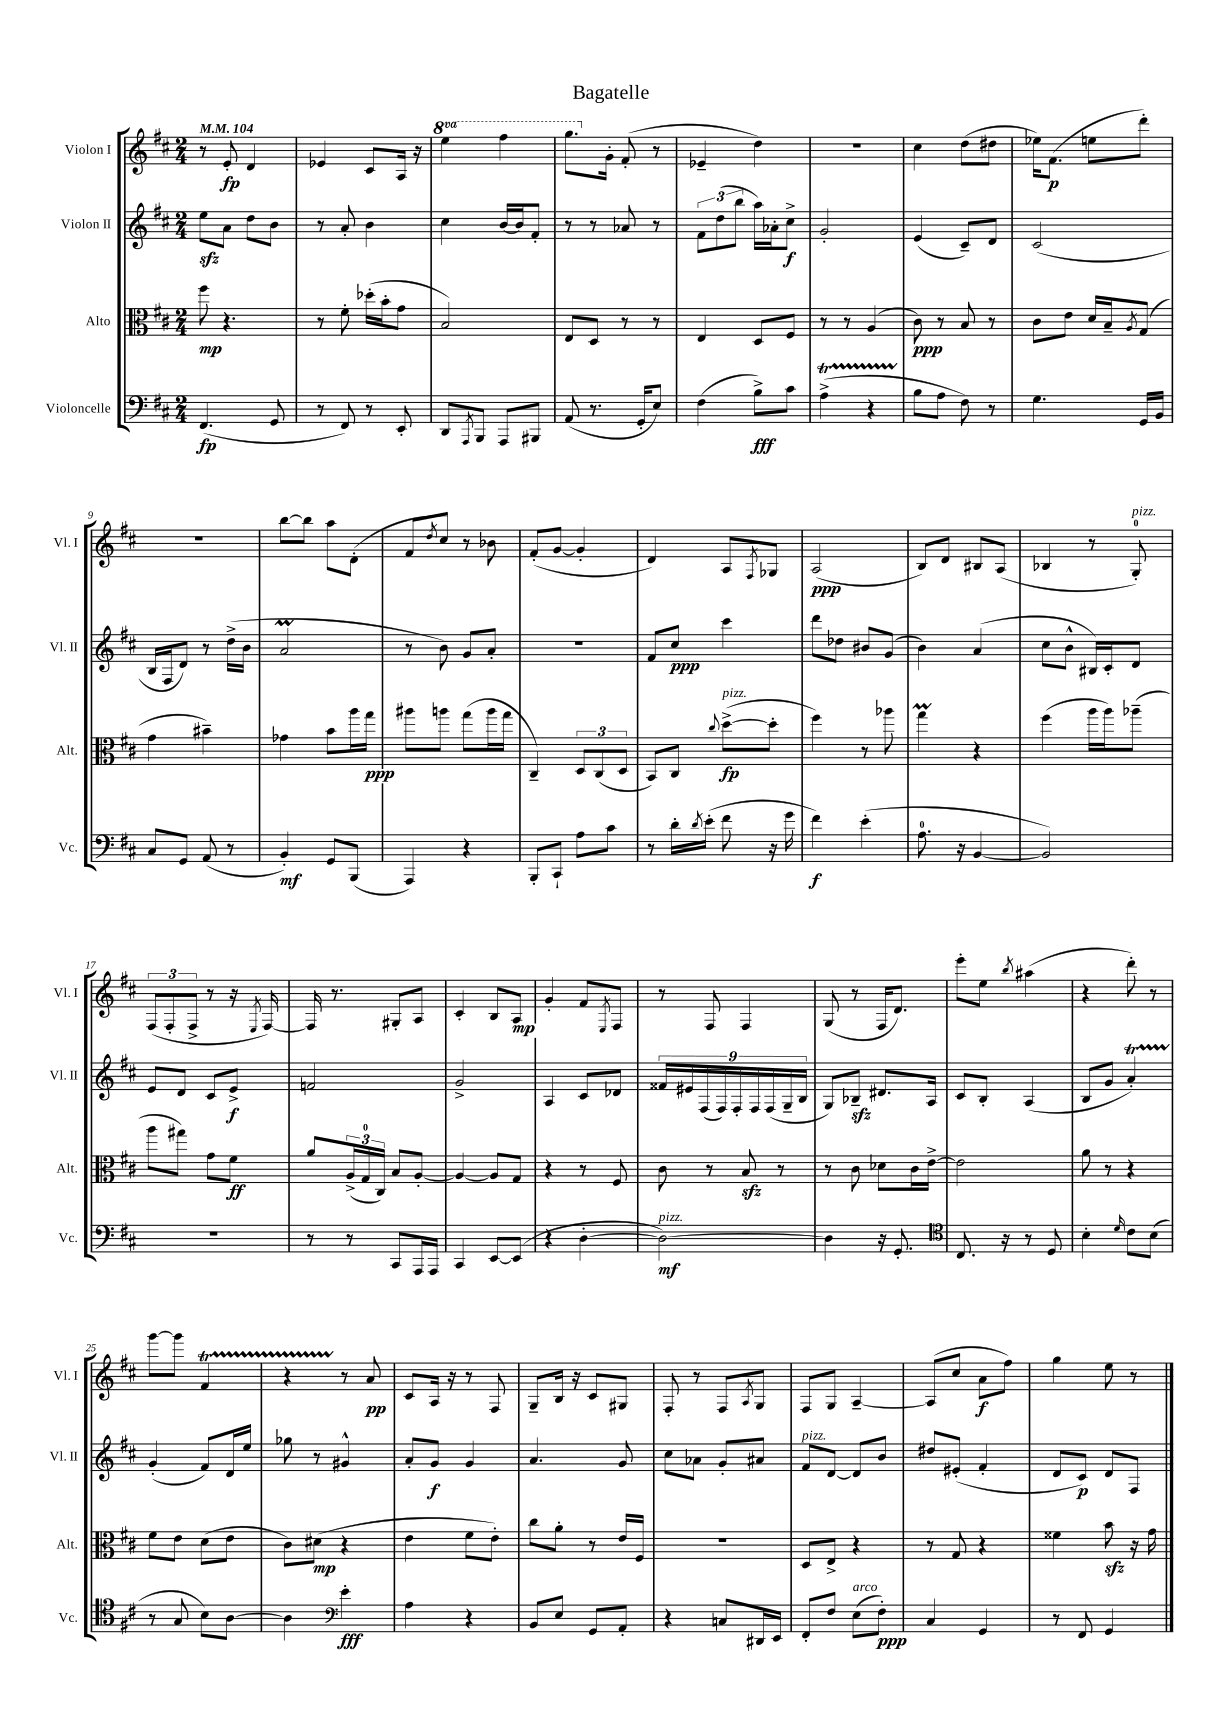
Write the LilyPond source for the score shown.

\header { title = "Bagatelle" }
<<
\new StaffGroup <<
\new Staff = "s0" \with { instrumentName = "Violon I" shortInstrumentName = "Vl. I" } {
    \clef treble \key d \major \numericTimeSignature \time 2/4 \set Staff.ottavationMarkups = #ottavation-simple-ordinals \tempo 4 = 104
    r8 e'8-.\fp d'4 |
    ees'4 cis'8 a16 r16 |
    \ottava #1 e'''4 fis'''4 |
    g'''8. \ottava #0 g'16-. fis'8-.( r8 |
    ees'4-- d''4) |
    R2 |
    cis''4 d''8( dis''8 |
    ees''16) fis'8.\p( e''8 d'''8-.) |
    R2 |
    b''8~ b''8 a''8 d'8-.( |
    fis'8 \acciaccatura { d''8 } cis''8) r8 bes'8 |
    fis'8-.( g'8~ g'4-. |
    d'4) a8 \acciaccatura { fis8 } ges8 |
    a2\ppp( |
    b8) d'8 bis8 a8( |
    bes4 r8 g8-0-.^\markup { \italic "pizz." }) |
    \tuplet 3/2 { fis8( fis8-. fis8-> } r8 r16 \acciaccatura { e8 } fis16~) |
    fis16 r8. gis8-. a8 |
    cis'4-. b8 a8\mp |
    g'4-. fis'8 \acciaccatura { e8 } fis8 |
    r8 fis8 fis4 |
    g8( r8 fis16 d'8.) |
    e'''8-. e''8 \acciaccatura { b''8 } ais''4( |
    r4 d'''8-.) r8 |
    g'''8~ g'''8 fis'4\startTrillSpan |
    r4 r8\stopTrillSpan a'8\pp |
    cis'8 a16 r16 r8 fis8 |
    g8-- b16 r16 cis'8 gis8 |
    fis8-. r8 fis8 \acciaccatura { a8 } g8 |
    fis8 g8 a4~-- |
    a8( cis''8 a'8\f fis''8) |
    g''4 e''8 r8 \bar "|." |
}
\new Staff = "s1" \with { instrumentName = "Violon II" shortInstrumentName = "Vl. II" } {
    \clef treble \key d \major \numericTimeSignature \time 2/4
    e''8\sfz a'8 d''8 b'8 |
    r8 a'8-. b'4 |
    cis''4 b'16~ b'16 fis'8-. |
    r8 r8 aes'8 r8 |
    \tuplet 3/2 { fis'8 d''8( b''8 } a''16) aes'16-. cis''8->\f |
    g'2-. |
    e'4( cis'8--) d'8 |
    cis'2( |
    b16 fis16 d'8) r8 d''16->( b'16 |
    a'2\prall |
    r8 b'8) g'8 a'8-. |
    R2 |
    fis'8 cis''8\ppp cis'''4 |
    d'''8 des''8 bis'8 g'8( |
    b'4) a'4( |
    cis''8 b'8-^ bis16) cis'16-. d'8 |
    e'8 d'8 cis'8 e'8->\f |
    f'2 |
    g'2-> |
    a4 cis'8 des'8 |
    \tuplet 9/8 { fisis'16 eis'16 fis16( fis16) fis16-. fis16 fis16( g16-- b16 } |
    g8) bes8--\sfz dis'8. a16 |
    cis'8 b8-. a4( |
    b8 g'8 a'4-.\startTrillSpan) |
    g'4-.\stopTrillSpan( fis'8) d'16 e''16 |
    ges''8 r8 gis'4-^ |
    a'8-. g'8\f g'4 |
    a'4. g'8 |
    cis''8 aes'8 g'8-. ais'8 |
    fis'8^\markup { \italic "pizz." } d'8~ d'8 b'8 |
    dis''8 eis'8-.( fis'4-. |
    d'8 cis'8\p) d'8 fis8 \bar "|." |
}
\new Staff = "s2" \with { instrumentName = "Alto" shortInstrumentName = "Alt." } {
    \clef alto \key d \major \numericTimeSignature \time 2/4
    fis''8\mp r4. |
    r8 fis'8-. des''16-.( b'16-. g'8 |
    b2) |
    e8 d8 r8 r8 |
    e4 d8 fis8 |
    r8 r8 a4( |
    cis'8\ppp) r8 b8 r8 |
    cis'8 e'8 d'16 b16-- \acciaccatura { a8 } g8( |
    g'4 bis'4--) |
    ges'4 b'8 a''16 g''16\ppp |
    ais''8 a''8 g''8( a''16 g''16 |
    cis4--) \tuplet 3/2 { d8 cis8( d8 } |
    b,8) cis8 \appoggiatura { cis''8 } d''8~->\fp^\markup { \italic "pizz." }( d''8-. |
    fis''4) r8 aes''8 |
    g''4\prall r4 |
    fis''4( a''16 a''16) aes''8--( |
    a''8 gis''8) g'8 fis'8\ff |
    a'8 \tuplet 3/2 { a16->( g16-0 cis16) } b8 a8~-. |
    a4~ a8 g8 |
    r4 r8 fis8 |
    cis'8 r8 b8\sfz r8 |
    r8 cis'8 des'8 cis'16 e'16~-> |
    e'2 |
    a'8 r8 r4 |
    fis'8 e'8 d'8( e'8 |
    cis'8) dis'8\mp( r4 |
    e'4 fis'8 e'8-.) |
    cis''8 a'8-. r8 e'16 fis16 |
    R2 |
    d8 e8-> r4 |
    r8 g8 r4 |
    fisis'4 b'8\sfz r16 g'16 \bar "|." |
}
\new Staff = "s3" \with { instrumentName = "Violoncelle" shortInstrumentName = "Vc." } {
    \clef bass \key d \major \numericTimeSignature \time 2/4
    fis,4.\fp( g,8 |
    r8 fis,8) r8 e,8-. |
    d,8 \acciaccatura { a,,8 } b,,8 a,,8 bis,,8 |
    a,8( r8. g,16-. e8) |
    fis4( b8->\fff) cis'8 |
    a4->\startTrillSpan( r4 |
    b8\stopTrillSpan a8 fis8) r8 |
    g4. g,16 b,16 |
    cis8 g,8 a,8( r8 |
    b,4-.\mf) g,8 b,,8( |
    a,,4) r4 |
    b,,8-. cis,8-! a8 cis'8 |
    r8 d'16-. \acciaccatura { d'8 } e'16-.( fis'8 r16 g'16 |
    fis'4\f) e'4-.( |
    a8.-0 r16 b,4~ |
    b,2) |
    r2 |
    r8 r8 cis,8 a,,16 a,,16 |
    cis,4 e,8~ e,8( |
    r4 d4~-. |
    d2~\mf^\markup { \italic "pizz." }) |
    d4 r16 g,8.-. |
    \clef tenor cis8. r16 r8 d8 |
    b4-. \grace { d'16 } cis'8 b8( |
    r8 g8 b8) a8~ |
    a4 \clef bass e'4-.\fff |
    a4 r4 |
    b,8 e8 g,8 a,8-. |
    r4 c8 dis,16 e,16 |
    fis,8-. fis8 e8^\markup { \italic "arco" }( fis8-.\ppp) |
    cis4 g,4 |
    r8 fis,8 g,4 \bar "|." |
}
>>
>>
